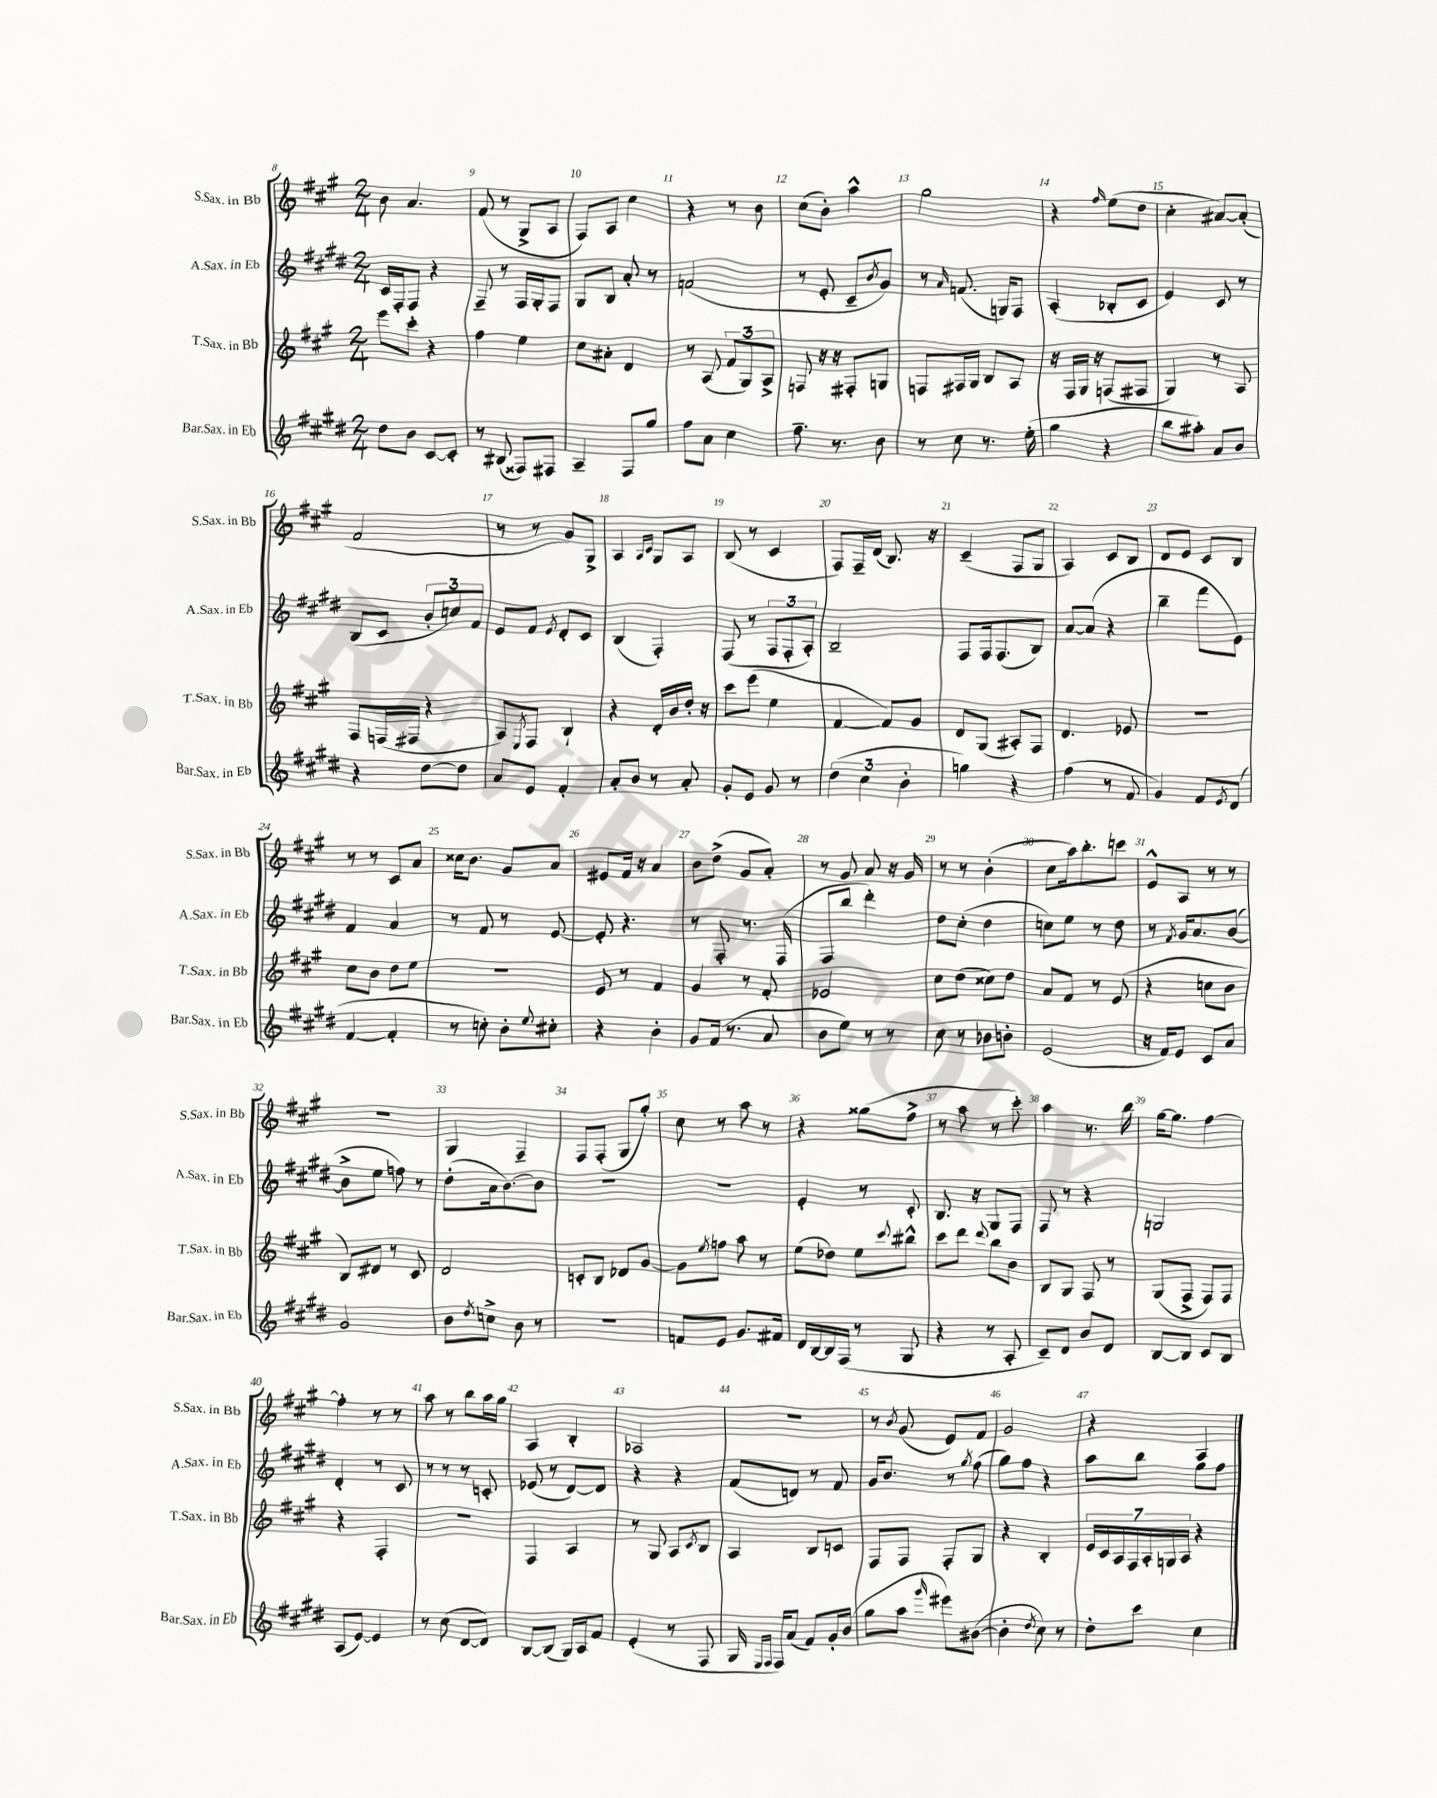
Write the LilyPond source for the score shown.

<<
\new StaffGroup <<
\new Staff = "s0" \with { instrumentName = "S.Sax. in Bb" shortInstrumentName = "S.Sax. in Bb" } {
    \clef treble \key a \major \numericTimeSignature \time 2/4
    b'8 a'4. |
    fis'8( r8 gis8-> a8 |
    fis8) a8 cis''4 |
    r4 r8 b'8 |
    cis''8( b'8-.) a''4-^ |
    gis''2 |
    r4 \grace { fis''16 } e''8( d''8 |
    cis''4-. ais'8~) ais'8-.( |
    fis'2 |
    r8 r8 gis'8) gis8-> |
    a4 \grace { a16 cis'16 } gis8 a8 |
    b8( r8 cis'4 |
    fis8) fis16-- d'16( b8.) r16 |
    cis'4--( fis8 gis8 |
    a4) cis'8 b8 |
    d'8 e'8 cis'8 b8 |
    r8 r8 cis'8 a'8 |
    cisis''16 b'8. gis'8 a'8 |
    eis'8 fis'16 r16 a'4 |
    b'8 d''8->( gis'8 a'8-.) |
    r8 gis'8 a'8 r16 gis'16 |
    r8 r8 b'4-.( |
    cis''8 a''16) b''8.-. c'''8 |
    e'8-^ a8 r8 r8 |
    r2 |
    gis4 fis4-- |
    fis8 fis8-.( gis8 gis''8-.) |
    cis''8 r8 a''8 r8 |
    r4 gisis''8( fis''8-> |
    r8 a''8 r8 cis'''8-.) |
    a''4 r8. b''16 |
    gis''16~ gis''8. fis''4~ |
    fis''4-. r8 r8 |
    a''8 r8 b''8 a''16 gis''16 |
    a4 b4-. |
    aes2 |
    R2 |
    r8 \acciaccatura { b'8 } gis'8( e'8) fis'8 |
    gis'2 |
    r4 a4 \bar "|." |
}
\new Staff = "s1" \with { instrumentName = "A.Sax. in Eb" shortInstrumentName = "A.Sax. in Eb" } {
    \clef treble \key e \major \numericTimeSignature \time 2/4
    cis'16 fis16-. fis8 r4 |
    fis8-- r8 fis16 gis16-. fis8 |
    gis8 b8 a'8-. r8 |
    f'2( |
    r8 e'8-. cis'8-- \acciaccatura { b'8 } gis'8) |
    r8 \grace { a'16 } f'8.( g16) fis8 |
    a4-.( bes8-. cis'8 |
    e'4) cis'8 r8 |
    b8( cis'8 \tuplet 3/2 { b'8-. c''8) fis'8 } |
    e'8 fis'8 \acciaccatura { e'8 } dis'8-. cis'8 |
    b4( fis4-.) |
    fis8( r8 \tuplet 3/2 { fis8 fis8-. a8-.) } |
    b2-- |
    fis8 fis16 fis8.( b8) |
    a'8~ a'8( r4 |
    b''4-- fis'''8 e'8) |
    fis'4 a'4 |
    r8 fis'8 r8 e'8~ |
    e'8-. r4. |
    r8 fis8-. r8. fis16( |
    fis8 b''8 dis'''4-.) |
    dis''8 cis''8-.( dis''4 |
    c''8) e''8 r8 dis''8 |
    r8 \acciaccatura { fis'8 } gis'16 a'8. b'8~( |
    b'8-> e''8 f''8) r8 |
    dis''8-.( a'16 b'8.~) b'8 |
    R2 |
    R2 |
    e'4-. r8 cis'8-. |
    b8. r16 gis8 fis8 |
    fis8 r8 r4 |
    g2 |
    dis'4-. r8 cis'8 |
    r8 r8 r8 c'8-. |
    ees'8( r8 dis'8~) dis'8 |
    r4 r4 |
    fis'8( d'8) r8 fis'8 |
    gis'16 b'8. r8 \acciaccatura { gis''8 } fis''8( |
    gis''8) fis''8 r4 |
    a''8 b''8 gis''8 fis''8 \bar "|." |
}
\new Staff = "s2" \with { instrumentName = "T.Sax. in Bb" shortInstrumentName = "T.Sax. in Bb" } {
    \clef treble \key a \major \numericTimeSignature \time 2/4
    e'''8 cis'''8-. r4 |
    fis''4 e''4 |
    cis''8 ais'8-. d'4 |
    r8 a8( \tuplet 3/2 { fis'8 gis8) a8-> } |
    f8 r16 r16 fis8-. g8 |
    f8 fis16 gis16 b8 a8 |
    r16 fis16 gis16 r16 f8( fis8 |
    gis4) r8 a8 |
    fis8 f16( fis16 r4 |
    a8) \acciaccatura { e8 } fis8 b4-! |
    r4 d'16-. b'16 d''16-. r16 |
    cis'''8 e'''8( e''4 |
    fis'4~ fis'8) gis'8 |
    d'8 gis8( ais8-.) fis8 |
    d'4. ees'8 |
    R2 |
    cis''8 b'8 d''8 e''8 |
    R2 |
    e'8 r8 fis'4 |
    gis'4 r8 fis'8-. |
    ees'2 |
    cis''8 d''8( cisis''8) d''8 |
    a'8 fis'8 r8 e'8( |
    r4 c''8 b'8 |
    b8) dis'8 r8 cis'8 |
    d'2 |
    c'8-. b8 des'8 gis'8~ |
    gis'8 \acciaccatura { e''8 } f''8 a''8 r8 |
    e''8( des''8) e''8 \appoggiatura { cis'''8 } bis''8-^ |
    cis'''8 d'''8 \appoggiatura { d'''8 } b''8 b'8 |
    b8 gis8 fis8 r8 |
    gis8( fis8-> fis8) fis8 |
    r4 fis4-. |
    r2 |
    fis4 a4 |
    r8 gis8 a8 \acciaccatura { cis'8 } b8 |
    a4 b8 c'8 |
    fis8 fis8 fis8-. gis8 |
    r4 b4-. |
    \tuplet 7/4 { e'16 cis'16 a16 fis16 a16-. g16 a16 } r4 \bar "|." |
}
\new Staff = "s3" \with { instrumentName = "Bar.Sax. in Eb" shortInstrumentName = "Bar.Sax. in Eb" } {
    \clef treble \key e \major \numericTimeSignature \time 2/4
    dis''8 b'8 cis'8~ cis'8-. |
    r8 bis8( fisis8) fis8 |
    a4-- fis8 gis''8 |
    fis''8 a'8 cis''4 |
    fis''8.-- r8. b'8 |
    r8 cis''8 r8. e''16-.( |
    gis''4 r4 |
    b''8 ais''8-.) a'8 b'8 |
    r4 dis''8~ dis''8 |
    a'8 e'8 fis'4-. |
    a'8-. b'8 r8 a'8-. |
    gis'8-. e'8 gis'8 r8 |
    \tuplet 3/2 { dis''4( cis''4 b'4-. } |
    g''4) r4 |
    fis''4( r8 fis'8 |
    gis'4) fis'8 \acciaccatura { e'8 } dis'8( |
    fis'4~ fis'4-. |
    r8 c''8-.) b'8-. \appoggiatura { e''8 } cis''8-. |
    r4 b'4-. |
    gis'8 fis'16( r8. a'8 |
    b'8 e''8) r8 r8 |
    cis''8 r8 bes'8 b'8-. |
    e'2( |
    r16 fis'16) e'8 cis'8 a'8 |
    gis'2 |
    b'8 \acciaccatura { dis''8 } c''8-> b'8 r8 |
    r2 |
    f'8 e'8 gis'8. fis'16 |
    dis'16 b16~ b16 fis16( r8 gis8 |
    r4 r8 a8-. |
    cis'8--) dis'8 b'8 dis'8 |
    b8~ b8 cis'8 b8 |
    a8( e'8~) e'4 |
    r8 cis''8( dis'8~ dis'8) |
    b8~ b8( gis16) a16 fis'8 |
    e'4-.( r8 fis8 |
    gis16 \grace { e16 fis16 } fis16) a'8( fis'8) gis'16-. b'16( |
    gis''8 a''8 \grace { gis'''16 } eis'''8) bis'8~( |
    bis'4-. \acciaccatura { dis''8 } cis''8) r8 |
    dis''8-. cis'''8 cis''4 \bar "|." |
}
>>
>>
\layout { \context { \Score currentBarNumber = #8 \override BarNumber.break-visibility = ##(#f #t #t) barNumberVisibility = #all-bar-numbers-visible } }
